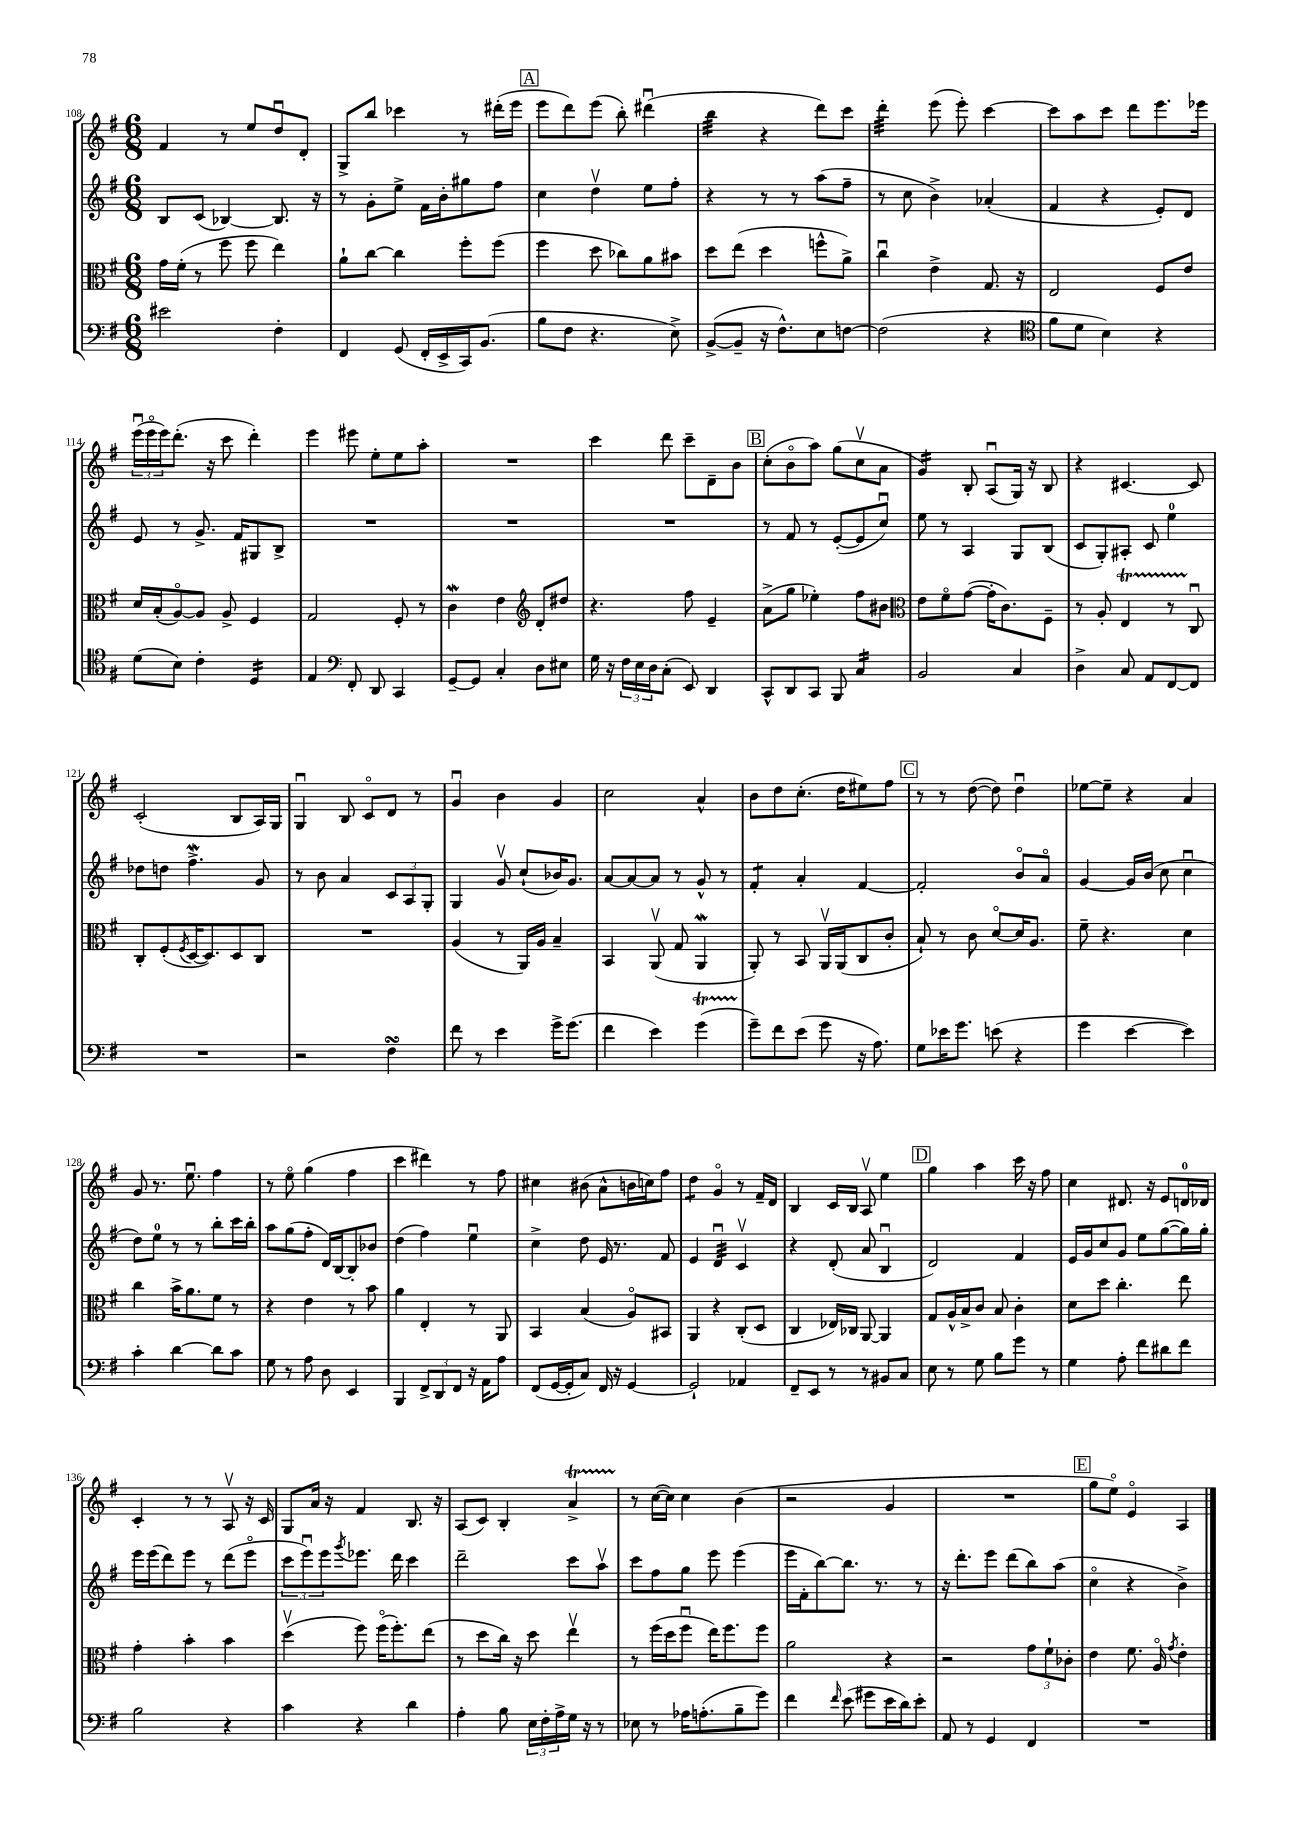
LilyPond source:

<<
\new StaffGroup <<
\new Staff = "s0" {
    \clef treble \key g \major \numericTimeSignature \time 6/8
    fis'4 r8 e''8 d''8\downbow d'8-. |
    g8-> b''8 ces'''4 r8 dis'''16-.( e'''16 |
    \mark \markup { \box "A" } e'''8 d'''8) e'''8( b''8-.) dis'''4\downbow( |
    b''4:32 r4 d'''8) c'''8 |
    d'''4:32-. e'''8( e'''8-.) c'''4~ |
    c'''8 a''8 c'''8 d'''8 e'''8. ees'''16 |
    \tuplet 3/2 { e'''16\downbow( e'''16\flageolet e'''16) } d'''8.-.( r16 c'''8 d'''4-.) |
    e'''4 eis'''8 e''8-. e''8 a''8-. |
    R2. |
    c'''4 d'''8 c'''8-- d'8-- b'8 |
    \mark \markup { \box "B" } c''8-.( b'8\flageolet a''8) g''8( c''8\upbow a'8 |
    g'4:16) b8-. a8\downbow( g16) r16 b8 |
    r4 cis'4.~ cis'8 |
    c'2-.( b8 a16) g16 |
    g4\downbow b8 c'8\flageolet d'8 r8 |
    g'4\downbow b'4 g'4 |
    c''2 a'4-^ |
    b'8 d''8 c''8.-.( d''16 eis''8) fis''8 |
    \mark \markup { \box "C" } r8 r8 d''8~( d''8) d''4\downbow |
    ees''8~ ees''8-- r4 a'4 |
    g'8 r8. e''8.\downbow fis''4 |
    r8 e''8\flageolet g''4( fis''4 |
    c'''4 dis'''4) r8 fis''8 |
    cis''4 bis'8( a'8-^ b'16 c''16) fis''8 |
    d''4:8 g'4\flageolet r8 fis'16-- d'16 |
    b4 c'16 b16 a8\upbow e''4 |
    \mark \markup { \box "D" } g''4 a''4 c'''16 r16 fis''8 |
    c''4 dis'8. r16 e'8 d'16-0 des'16 |
    c'4-. r8 r8 a8\upbow r16 c'16 |
    g8 a'16 r16 fis'4 b8. r16 |
    a8( c'8) b4-. a'4->\startTrillSpan |
    r8\stopTrillSpan c''16~( c''16) c''4 b'4( |
    r2 g'4 |
    R2. |
    \mark \markup { \box "E" } g''8 e''8\flageolet) e'4\flageolet a4 \bar "|." |
}
\new Staff = "s1" {
    \clef treble \key g \major \numericTimeSignature \time 6/8
    b8 c'8( bes4~) bes8. r16 |
    r8 g'8-. e''8-> fis'16 b'16-. gis''8 fis''8 |
    \mark \markup { \box "A" } c''4 d''4\upbow e''8 fis''8-. |
    r4 r8 r8 a''8( fis''8-- |
    r8 c''8 b'4->) aes'4-.( |
    fis'4 r4 e'8-.) d'8 |
    e'8 r8 g'8.-> fis'16 gis8 b8-> |
    R2. |
    R2. |
    R2. |
    \mark \markup { \box "B" } r8 fis'8 r8 e'8~-.( e'8 c''8\downbow) |
    e''8 r8 a4 g8 b8( |
    c'8 g8-.) ais8-. c'8 e''4-0 |
    des''8 d''8 fis''4.->\mordent g'8 |
    r8 b'8 a'4 \tuplet 3/2 { c'8 a8 g8-. } |
    g4 g'8\upbow c''8-!( bes'16) g'8. |
    a'8~ a'8~ a'8 r8 g'8-^ r8 |
    fis'4:8-. a'4-. fis'4~ |
    \mark \markup { \box "C" } fis'2-. b'8\flageolet a'8\flageolet |
    g'4~ g'16 b'16( c''8 c''4\downbow |
    d''8) e''8-0 r8 r8 b''8-. c'''16 b''16-. |
    a''8 g''8( fis''8-. d'16) b16~ b8-. bes'8 |
    d''4( fis''4) e''4\downbow |
    c''4-> d''8 e'16 r8. fis'8 |
    e'4 d'4:32\downbow c'4\upbow |
    r4 d'8-.( a'8 b4\downbow |
    \mark \markup { \box "D" } d'2) fis'4 |
    e'16 g'16 c''8 g'8 e''8 g''8~( g''16) g''16-. |
    e'''16 e'''16( d'''8) e'''8 r8 d'''8( e'''8\flageolet |
    \tuplet 3/2 { c'''8 e'''8\downbow) e'''8 } \acciaccatura { g'''8 } ees'''8. d'''16 c'''4 |
    d'''2-- c'''8 a''8\upbow |
    c'''8 fis''8 g''8 e'''8 e'''4( |
    e'''16 fis'16-. b''8~) b''8. r8. r8 |
    r16 d'''8.-. e'''8 d'''8( b''8) a''8( |
    \mark \markup { \box "E" } c''4\flageolet r4 b'4->) \bar "|." |
}
\new Staff = "s2" {
    \clef alto \key g \major \numericTimeSignature \time 6/8
    g'16 fis'16-.( r8 fis''8 fis''8 e''4) |
    a'8-! c''8~ c''4 fis''8-. fis''8( |
    \mark \markup { \box "A" } fis''4 d''8 ces''8) a'8 bis'8 |
    d''8 e''8( d''4 f''8-^ a'8->) |
    c''4\downbow e'4-> g8. r16 |
    e2 fis8 e'8 |
    d'16 b16-.( a8~\flageolet) a8 a8-> fis4 |
    g2 fis8-. r8 |
    c'4\mordent e'4 \clef treble d'8-. dis''8 |
    r4. fis''8 e'4-- |
    \mark \markup { \box "B" } a'8->( g''8 ees''4-.) fis''8 bis'8 |
    \clef alto e'8 fis'8\flageolet g'8~( g'16-. c'8.) fis8-- |
    r8 a8-. e4\startTrillSpan r8 c8\downbow\stopTrillSpan |
    c8-. fis8-.( \acciaccatura { fis8 } d16~ d8.) d8 c8 |
    R2. |
    a4( r8 a,16) a16 b4-- |
    b,4 a,8\upbow( g8 a,4\mordent |
    a,8-.) r8 b,8 a,16\upbow a,16( c8 c'8-. |
    \mark \markup { \box "C" } b8-!) r8 c'8 d'8~\flageolet d'16 a8. |
    fis'8-- r4. d'4 |
    c''4 b'16-> a'8. fis'8 r8 |
    r4 e'4 r8 b'8 |
    a'4 e4-. r8 a,8 |
    b,4 b4( a8\flageolet) bis,8 |
    a,4 r4 c8-.( d8 |
    c4 ees16) ces16 a,8~ a,4 |
    \mark \markup { \box "D" } g8 a16-^ b16-> c'8 b8 c'4-. |
    d'8 d''8 c''4.-. e''8 |
    g'4-. b'4-. b'4 |
    d''4\upbow( fis''8) fis''16\flageolet( fis''8.-.) e''8( |
    r8 d''8 c''16) r16 d''8 e''4\upbow |
    r8 fis''16( d''16 fis''8\downbow e''16) fis''8. fis''8 |
    a'2 r4 |
    r2 \tuplet 3/2 { g'8 fis'8-! ces'8-. } |
    \mark \markup { \box "E" } e'4 fis'8. a16\flageolet \acciaccatura { g'8 } e'4-. \bar "|." |
}
\new Staff = "s3" {
    \clef bass \key g \major \numericTimeSignature \time 6/8
    eis'2 fis4-. |
    fis,4 g,8( fis,16-. e,16-> c,16) b,8.( |
    \mark \markup { \box "A" } b8 fis8 r4. e8->) |
    b,8~->( b,8-- r16 fis8.-^) e8 f8~ |
    f2( r4 |
    \clef tenor fis'8 d'8 b4) r4 |
    d'8( b8) c'4-. d4:16 |
    e4 \clef bass fis,8-. d,8 c,4 |
    g,8~-- g,8 c4-. d8 eis8 |
    g16 r16 \tuplet 3/2 { fis16 e16 d16 } c8-.( e,8) d,4 |
    \mark \markup { \box "B" } c,8-^ d,8 c,8 b,,8 c4:16 |
    b,2 c4 |
    d4-> c8 a,8 fis,8~ fis,8 |
    R2. |
    r2 fis4\turn |
    fis'8 r8 e'4 g'16-> g'8.( |
    fis'4 e'4) g'4\startTrillSpan( |
    g'8--\stopTrillSpan) fis'8 e'8( g'8 r16 a8.) |
    \mark \markup { \box "C" } g8 ees'16 g'8. e'8( r4 |
    g'4 e'4~ e'4) |
    c'4-. d'4~ d'8 c'8 |
    g8 r8 a8 d8 e,4 |
    b,,4 \tuplet 3/2 { fis,8-> d,8 fis,8 } r16 a,16 a8 |
    fis,8( g,16~ g,16-. c8) fis,16 r16 g,4~ |
    g,2-! aes,4 |
    fis,8-- e,8 r8 r8 bis,8 c8 |
    \mark \markup { \box "D" } e8 r8 g8 b8 g'8 r8 |
    g4 a8-. fis'8 dis'8 fis'8 |
    b2 r4 |
    c'4 r4 d'4 |
    a4-. b8 \tuplet 3/2 { e16 fis16-. a16-> } g16 r16 r8 |
    ees8 r8 aes16 a8.-.( b8-- g'8) |
    fis'4 \grace { fis'16 } e'8( gis'8 e'16 d'16) e'8-. |
    a,8 r8 g,4 fis,4 |
    \mark \markup { \box "E" } R2. \bar "|." |
}
>>
>>
\layout { \context { \Score currentBarNumber = #108 } }
